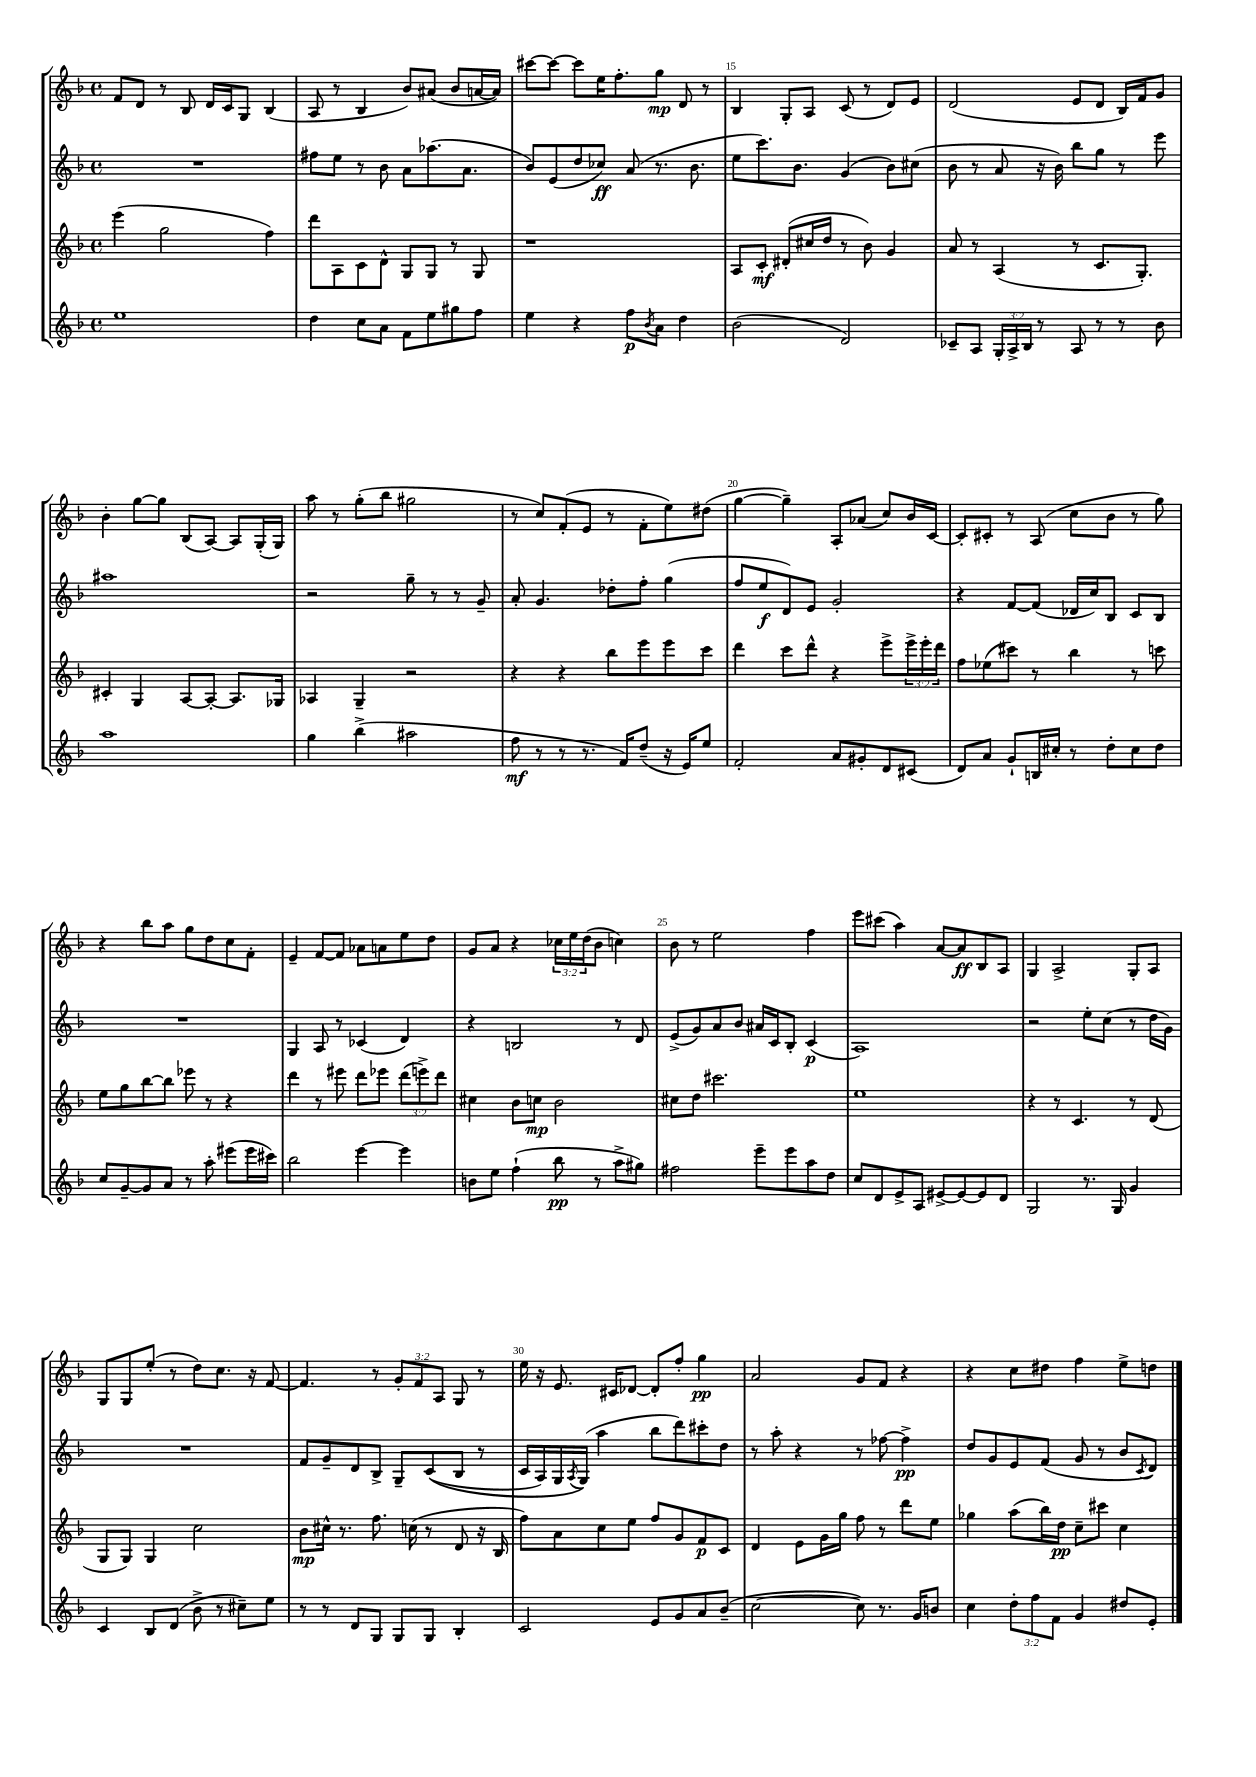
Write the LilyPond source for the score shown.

<<
\new StaffGroup <<
\new Staff = "s0" {
    \clef treble \key f \major \defaultTimeSignature \time 4/4 \override Staff.TupletNumber.text = #tuplet-number::calc-fraction-text
    f'8 d'8 r8 bes8 d'16 c'16 g8 bes4( |
    a8 r8 bes4 bes'8) ais'8( bes'8 a'16~ a'16) |
    cis'''8~ cis'''8~ cis'''8 e''16 f''8.-. g''8\mp d'8 r8 |
    bes4 g8-. a8 c'8( r8 d'8) e'8 |
    d'2( e'8 d'8 bes16) f'16 g'8 |
    bes'4-. g''8~ g''8 bes8( a8~) a8 g16-.( g16) |
    a''8 r8 g''8-.( bes''8 gis''2 |
    r8 c''8) f'8-.( e'8 r8 f'8-. e''8) dis''8( |
    g''4~ g''4--) a8-. aes'8( c''8) bes'16 c'16~ |
    c'8-. cis'8-. r8 a8( c''8 bes'8 r8 g''8) |
    r4 bes''8 a''8 g''8 d''8 c''8 f'8-. |
    e'4-- f'8~ f'8 aes'8 a'8 e''8 d''8 |
    g'8 a'8 r4 \tuplet 3/2 { ces''16 e''16 d''16( } bes'8 c''4) |
    bes'8 r8 e''2 f''4 |
    e'''8 cis'''8( a''4) a'8~ a'8\ff bes8 a8 |
    g4 a2-> g8-. a8 |
    g8 g8 e''8-.( r8 d''8) c''8. r16 f'8~ |
    f'4. r8 \tuplet 3/2 { g'8-. f'8 a8 } g8 r8 |
    e''16 r16 e'8. cis'16 des'8~ des'8-. f''8-. g''4\pp |
    a'2 g'8 f'8 r4 |
    r4 c''8 dis''8 f''4 e''8-> d''8 \bar "|." |
}
\new Staff = "s1" {
    \clef treble \key f \major \defaultTimeSignature \time 4/4
    R1 |
    fis''8 e''8 r8 bes'8 a'8 aes''8.( a'8. |
    bes'8) e'8( d''8 ces''8\ff) a'8( r8. bes'8. |
    e''8 c'''8.) bes'8. g'4( bes'8) cis''8( |
    bes'8 r8 a'8 r16 bes'16) bes''8 g''8 r8 e'''8 |
    ais''1 |
    r2 g''8-- r8 r8 g'8-- |
    a'8-. g'4. des''8-. f''8-. g''4( |
    f''8 e''8\f d'8) e'8 g'2-. |
    r4 f'8~ f'8( des'16 c''16) bes8 c'8 bes8 |
    R1 |
    g4 a8 r8 ces'4( d'4) |
    r4 b2 r8 d'8 |
    e'8->( g'8) a'8 bes'8 ais'16 c'16 bes8-. c'4\p( |
    a1) |
    r2 e''8-. c''8( r8 d''16 g'16) |
    R1 |
    f'8 g'8-- d'8 bes8-> g8-- c'8(\( bes8 r8 |
    c'16 a16) g16 \acciaccatura { a8 } g16(\) a''4 bes''8 d'''8) cis'''8-. d''8 |
    r8 a''8-. r4 r8 fes''8~ fes''4->\pp |
    d''8 g'8 e'8 f'8( g'8 r8 bes'8 \acciaccatura { c'8 } d'8) \bar "|." |
}
\new Staff = "s2" {
    \clef treble \key f \major \defaultTimeSignature \time 4/4 \override Staff.TupletNumber.text = #tuplet-number::calc-fraction-text
    e'''4( g''2 f''4) |
    d'''8 a8 c'8 d'8-^ g8 g8 r8 g8 |
    r1 |
    a8 c'8-.\mf dis'8-.( cis''16 d''16 r8 bes'8) g'4 |
    a'8 r8 a4( r8 c'8. g8.-.) |
    cis'4-. g4 a8~ a8~-. a8. ges16 |
    aes4 g4-- r2 |
    r4 r4 bes''8 e'''8 e'''8 c'''8 |
    d'''4 c'''8 d'''8-^ r4 e'''8-> \tuplet 3/2 { e'''16-> e'''16-. d'''16 } |
    f''8 ees''8( cis'''8) r8 bes''4 r8 c'''8 |
    e''8 g''8 bes''8~ bes''8 ees'''8 r8 r4 |
    d'''4 r8 eis'''8 d'''8 ees'''8 \tuplet 3/2 { d'''8( e'''8->) d'''8 } |
    cis''4 bes'8 c''8\mp bes'2 |
    cis''8 d''8 cis'''2. |
    e''1 |
    r4 r8 c'4. r8 d'8( |
    g8 g8) g4 c''2 |
    bes'8\mp cis''16-^ r8. f''8. c''16( r8 d'8 r16 bes16 |
    f''8) a'8 c''8 e''8 f''8 g'8 f'8\p c'8 |
    d'4 e'8 g'16 g''16 f''8 r8 d'''8 e''8 |
    ges''4 a''8( bes''16) d''16\pp c''8-- cis'''8 c''4 \bar "|." |
}
\new Staff = "s3" {
    \clef treble \key f \major \defaultTimeSignature \time 4/4 \override Staff.TupletNumber.text = #tuplet-number::calc-fraction-text
    e''1 |
    d''4 c''8 a'8 f'8 e''8 gis''8 f''8 |
    e''4 r4 f''8\p \acciaccatura { bes'8 } a'8 d''4 |
    bes'2( d'2) |
    ces'8-- a8 \tuplet 3/2 { g16-. a16-> bes16 } r8 a8 r8 r8 bes'8 |
    a''1 |
    g''4 bes''4->( ais''2 |
    f''8\mf r8 r8 r8. f'16) d''8--( r16 e'16) e''8 |
    f'2-. a'8 gis'8-. d'8 cis'8( |
    d'8) a'8 g'8-! b16 cis''16-. r8 d''8-. cis''8 d''8 |
    c''8 g'8~-- g'8 a'8 r8 a''8-. eis'''8( eis'''16 cis'''16) |
    bes''2 e'''4~ e'''4 |
    b'8 e''8 f''4-!( bes''8\pp r8 a''8-> gis''8) |
    fis''2 e'''8-- e'''8 a''8 d''8 |
    c''8 d'8 e'8-> a8 eis'8~-> eis'8~ eis'8 d'8 |
    g2 r8. g16 g'4 |
    c'4 bes8 d'8( bes'8-> r8 cis''8--) e''8 |
    r8 r8 d'8 g8 g8 g8 bes4-. |
    c'2 e'8 g'8 a'8 bes'8--( |
    c''2~ c''8) r8. g'16 b'8 |
    c''4 \tuplet 3/2 { d''8-. f''8 f'8 } g'4 dis''8 e'8-. \bar "|." |
}
>>
>>
\layout { \context { \Score currentBarNumber = #12 \override BarNumber.break-visibility = ##(#f #t #t) barNumberVisibility = #(every-nth-bar-number-visible 5) } }
